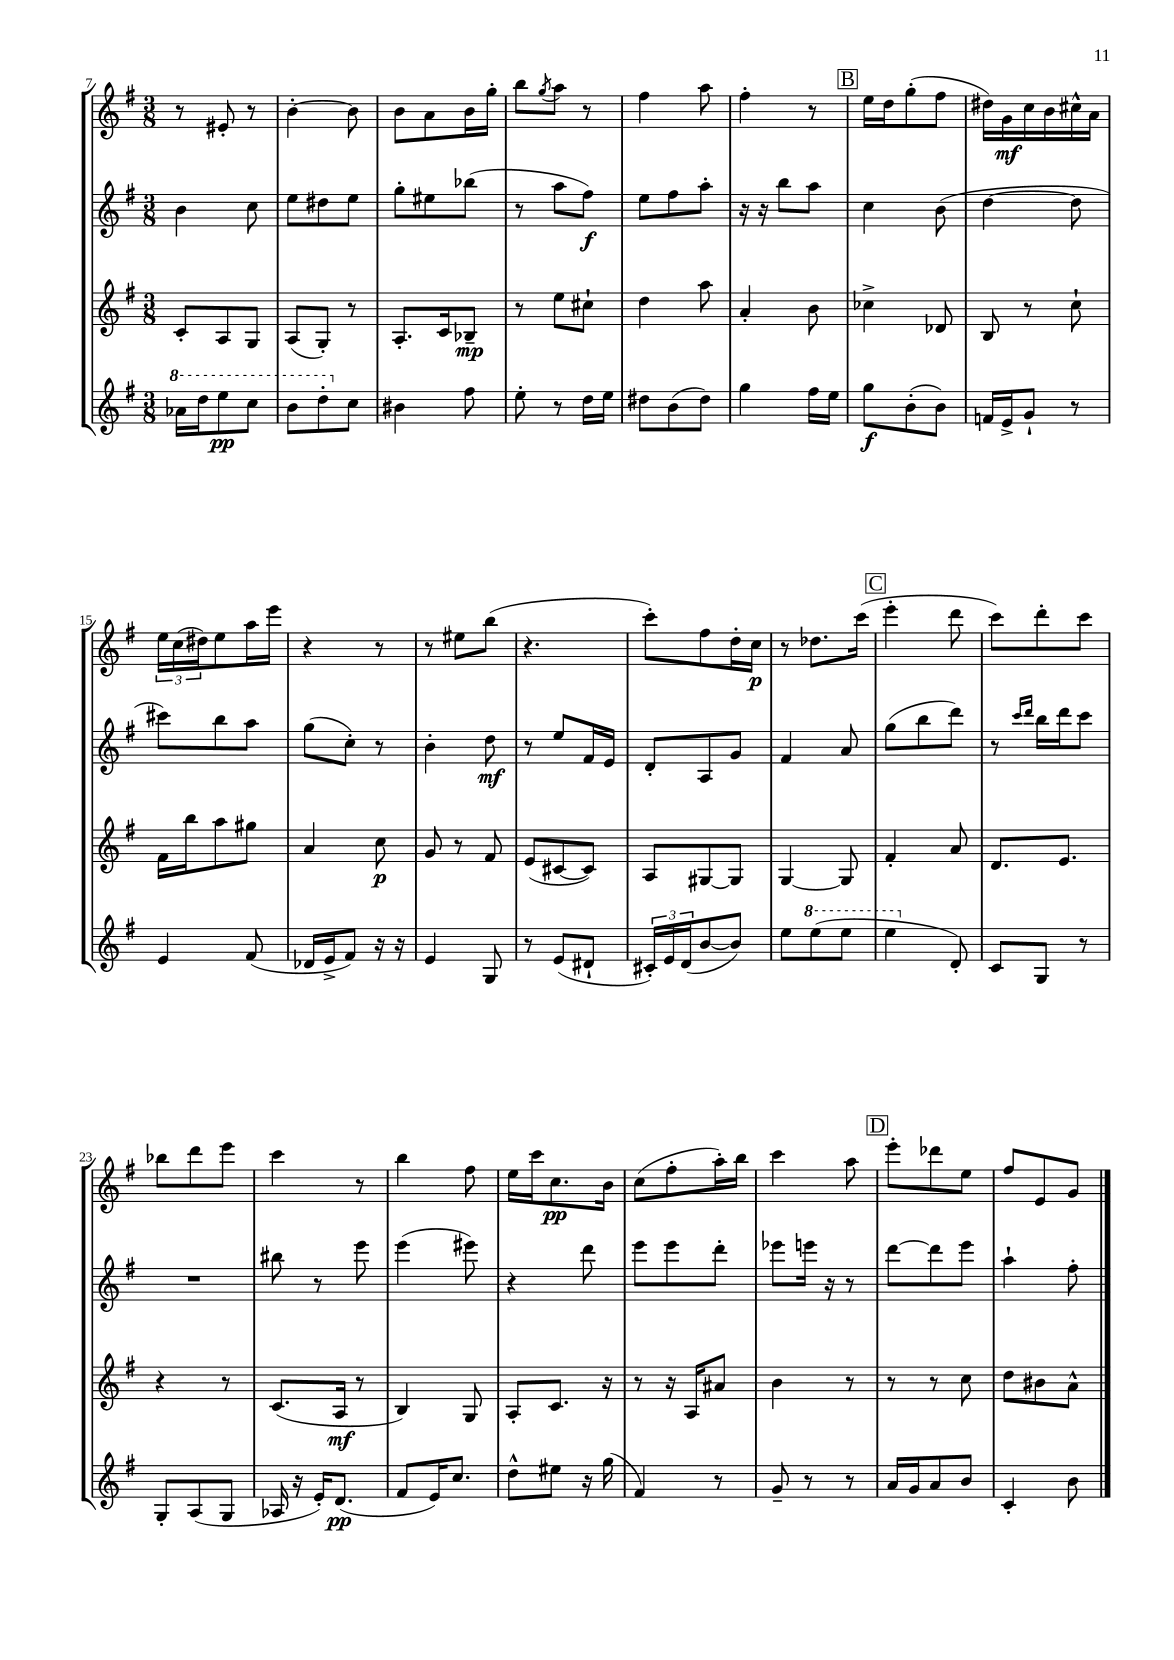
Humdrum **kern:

**kern	**dynam	**kern	**dynam	**kern	**dynam	**kern	**dynam
*part4	*part4	*part3	*part3	*part2	*part2	*part1	*part1
*staff4	*staff4	*staff3	*staff3	*staff2	*staff2	*staff1	*staff1
*clefG2	*	*clefG2	*	*clefG2	*	*clefG2	*
*k[f#]	*	*k[f#]	*	*k[f#]	*	*k[f#]	*
*M3/8	*	*M3/8	*	*M3/8	*	*M3/8	*
*8va	*	*	*	*	*	*	*
=7	=7	=7	=7	=7	=7	=7	=7
16aa-X\LL	.	8c'/L	.	4b\	.	8r	.
16ddd\J	.	.	.	.	.	.	.
8eee\	pp	8A/	.	.	.	8e#X'/	.
8ccc\J	.	8G/J	.	8cc\	.	8r	.
=8	=8	=8	=8	=8	=8	=8	=8
8bb\L	.	(8A/L	.	8ee\L	.	[4b'\	.
8ddd'\	.	8G'/J)	.	8dd#X\	.	.	.
*X8va	*	*	*	*	*	*	*
8cc\J	.	8r	.	8ee\J	.	8b\]	.
=9	=9	=9	=9	=9	=9	=9	=9
4b#X\	.	8.A'/L	.	8gg'\L	.	8b\L	.
.	.	.	.	8ee#X\	.	8a\	.
.	.	16c/k	.	.	.	.	.
8ff#\	.	8B-X~/J	mp	(8bb-X\J	.	16b\L	.
.	.	.	.	.	.	16gg'\JJ	.
=10	=10	=10	=10	=10	=10	=10	=10
8ee'\	.	8r	.	8r	.	8bb\L	.
.	.	.	.	.	.	8qgg/	.
8r	.	8ee\L	.	8aa\L	.	8aa\J	.
16dd\LL	.	8cc#X`\J	.	8ff#\J)	f	8r	.
16ee\JJ	.	.	.	.	.	.	.
=11	=11	=11	=11	=11	=11	=11	=11
8dd#X\L	.	4dd\	.	8ee\L	.	4ff#\	.
(8b\	.	.	.	8ff#\	.	.	.
8dd#\J)	.	8aa\	.	8aa'\J	.	8aa\	.
=12	=12	=12	=12	=12	=12	=12	=12
4gg\	.	4a'/	.	16r	.	4ff#'\	.
.	.	.	.	16r	.	.	.
.	.	.	.	8bb\L	.	.	.
16ff#\LL	.	8b\	.	8aa\J	.	8r	.
16ee\JJ	.	.	.	.	.	.	.
!!LO:REH:place=s1:t=B
=13	=13	=13	=13	=13	=13	=13	=13
8gg\L	f	4cc-X^\	.	4cc\	.	16ee\LL	.
.	.	.	.	.	.	16dd\J	.
(8b'\	.	.	.	.	.	(8gg'\	.
8b\J)	.	8d-X/	.	(8b\	.	8ff#\J	.
=14	=14	=14	=14	=14	=14	=14	=14
16fn/LL	.	8B/	.	[4dd\	.	16dd#X\LL)	.
16e^/J	.	.	.	.	.	16g\	mf
8g`/J	.	8r	.	.	.	16cc\	.
.	.	.	.	.	.	16b\	.
8r	.	8cc`\	.	8dd\]	.	16cc#X^^\	.
.	.	.	.	.	.	16a\JJ	.
!!LO:LB:g=z
=15	=15	=15	=15	=15	=15	=15	=15
4e/	.	16f#\LL	.	8ccc#X\L)	.	24ee\LL	.
.	.	.	.	.	.	(24cc\	.
.	.	16bb\J	.	.	.	.	.
.	.	.	.	.	.	24dd#X\J)	.
.	.	8aa\	.	8bb\	.	8ee\	.
(8f#/	.	8gg#X\J	.	8aa\J	.	16aa\L	.
.	.	.	.	.	.	16eee\JJ	.
=16	=16	=16	=16	=16	=16	=16	=16
16d-X/LL	.	4a/	.	(8gg\L	.	4r	.
16e^/J	.	.	.	.	.	.	.
8f#/J)	.	.	.	8cc'\J)	.	.	.
16r	.	8cc\	p	8r	.	8r	.
16r	.	.	.	.	.	.	.
=17	=17	=17	=17	=17	=17	=17	=17
4e/	.	8g/	.	4b'\	.	8r	.
.	.	8r	.	.	.	8ee#X\L	.
8G/	.	8f#/	.	8dd\	mf	(8bb\J	.
=18	=18	=18	=18	=18	=18	=18	=18
8r	.	(8e/L	.	8r	.	4.r	.
(8e/L	.	[8c#X/	.	8ee/L	.	.	.
8d#X`/J	.	8c#/J])	.	16f#/L	.	.	.
.	.	.	.	16e/JJ	.	.	.
=19	=19	=19	=19	=19	=19	=19	=19
24c#X'/LL)	.	8A/L	.	8d'/L	.	8ccc'\L)	.
24e/	.	.	.	.	.	.	.
(24d/J	.	.	.	.	.	.	.
[8b/	.	[8G#X/	.	8A/	.	8ff#\	.
8b/J])	.	8G#/J]	.	8g/J	.	16dd'\L	.
.	.	.	.	.	.	16cc\JJ	p
=20	=20	=20	=20	=20	=20	=20	=20
8ee\L	.	[4G/	.	4f#/	.	8r	.
*8va	*	*	*	*	*	*	*
(8eee\	.	.	.	.	.	8.dd-X\L	.
8eee\J	.	8G/]	.	8a/	.	.	.
.	.	.	.	.	.	(16ccc\Jk	.
!!LO:REH:place=s1:t=C
=21	=21	=21	=21	=21	=21	=21	=21
4eee\	.	4f#'/	.	(8gg\L	.	4eee'\	.
.	.	.	.	8bb\	.	.	.
*X8va	*	*	*	*	*	*	*
8d'/)	.	8a/	.	8ddd\J)	.	8ddd\	.
=22	=22	=22	=22	=22	=22	=22	=22
8c/L	.	8.d/L	.	8r	.	8ccc\L)	.
.	.	.	.	16qqccc/LL	.	.	.
.	.	.	.	16qqddd/JJ	.	.	.
8G/J	.	.	.	16bb\LL	.	8ddd'\	.
.	.	8.e/J	.	16ddd\J	.	.	.
8r	.	.	.	8ccc\J	.	8ccc\J	.
!!LO:LB:g=z
=23	=23	=23	=23	=23	=23	=23	=23
8G'/L	.	4r	.	4.r	.	8bb-X\L	.
(8A/	.	.	.	.	.	8ddd\	.
8G/J	.	8r	.	.	.	8eee\J	.
=24	=24	=24	=24	=24	=24	=24	=24
16A-X/	.	(8.c/L	.	8bb#X\	.	4ccc\	.
16r	.	.	.	.	.	.	.
16e'/KL)	.	.	.	8r	.	.	.
(8.d/J	pp	16A/Jk	mf	.	.	.	.
.	.	8r	.	8eee\	.	8r	.
=25	=25	=25	=25	=25	=25	=25	=25
8f#/L	.	4B/)	.	(4eee\	.	4bb\	.
16e/K)	.	.	.	.	.	.	.
8.cc/J	.	.	.	.	.	.	.
.	.	8G/	.	8eee#X\)	.	8ff#\	.
=26	=26	=26	=26	=26	=26	=26	=26
8dd^^\L	.	8A'/L	.	4r	.	16ee\LL	.
.	.	.	.	.	.	16ccc\J	.
8ee#X\J	.	8.c/J	.	.	.	8.cc\	pp
16r	.	.	.	8ddd\	.	.	.
(16gg\	.	16r	.	.	.	16b\Jk	.
=27	=27	=27	=27	=27	=27	=27	=27
4f#/)	.	8r	.	8eee\L	.	(8cc\L	.
.	.	16r	.	8eee\	.	8ff#'\	.
.	.	16A/KL	.	.	.	.	.
8r	.	8a#X/J	.	8ddd'\J	.	16aa'\L)	.
.	.	.	.	.	.	16bb\JJ	.
=28	=28	=28	=28	=28	=28	=28	=28
8g~/	.	4b\	.	8eee-X\L	.	4ccc\	.
8r	.	.	.	16eeen\Jk	.	.	.
.	.	.	.	16r	.	.	.
8r	.	8r	.	8r	.	8aa\	.
!!LO:REH:place=s1:t=D
=29	=29	=29	=29	=29	=29	=29	=29
16a/LL	.	8r	.	[8ddd\L	.	8eee'\L	.
16g/J	.	.	.	.	.	.	.
8a/	.	8r	.	8ddd\]	.	8ddd-X\	.
8b/J	.	8cc\	.	8eee\J	.	8ee\J	.
=30	=30	=30	=30	=30	=30	=30	=30
4c'/	.	8dd\L	.	4aa`\	.	8ff#/L	.
.	.	8b#X\	.	.	.	8e/	.
8b\	.	8a^^\J	.	8ff#'\	.	8g/J	.
==	==	==	==	==	==	==	==
*-	*-	*-	*-	*-	*-	*-	*-
